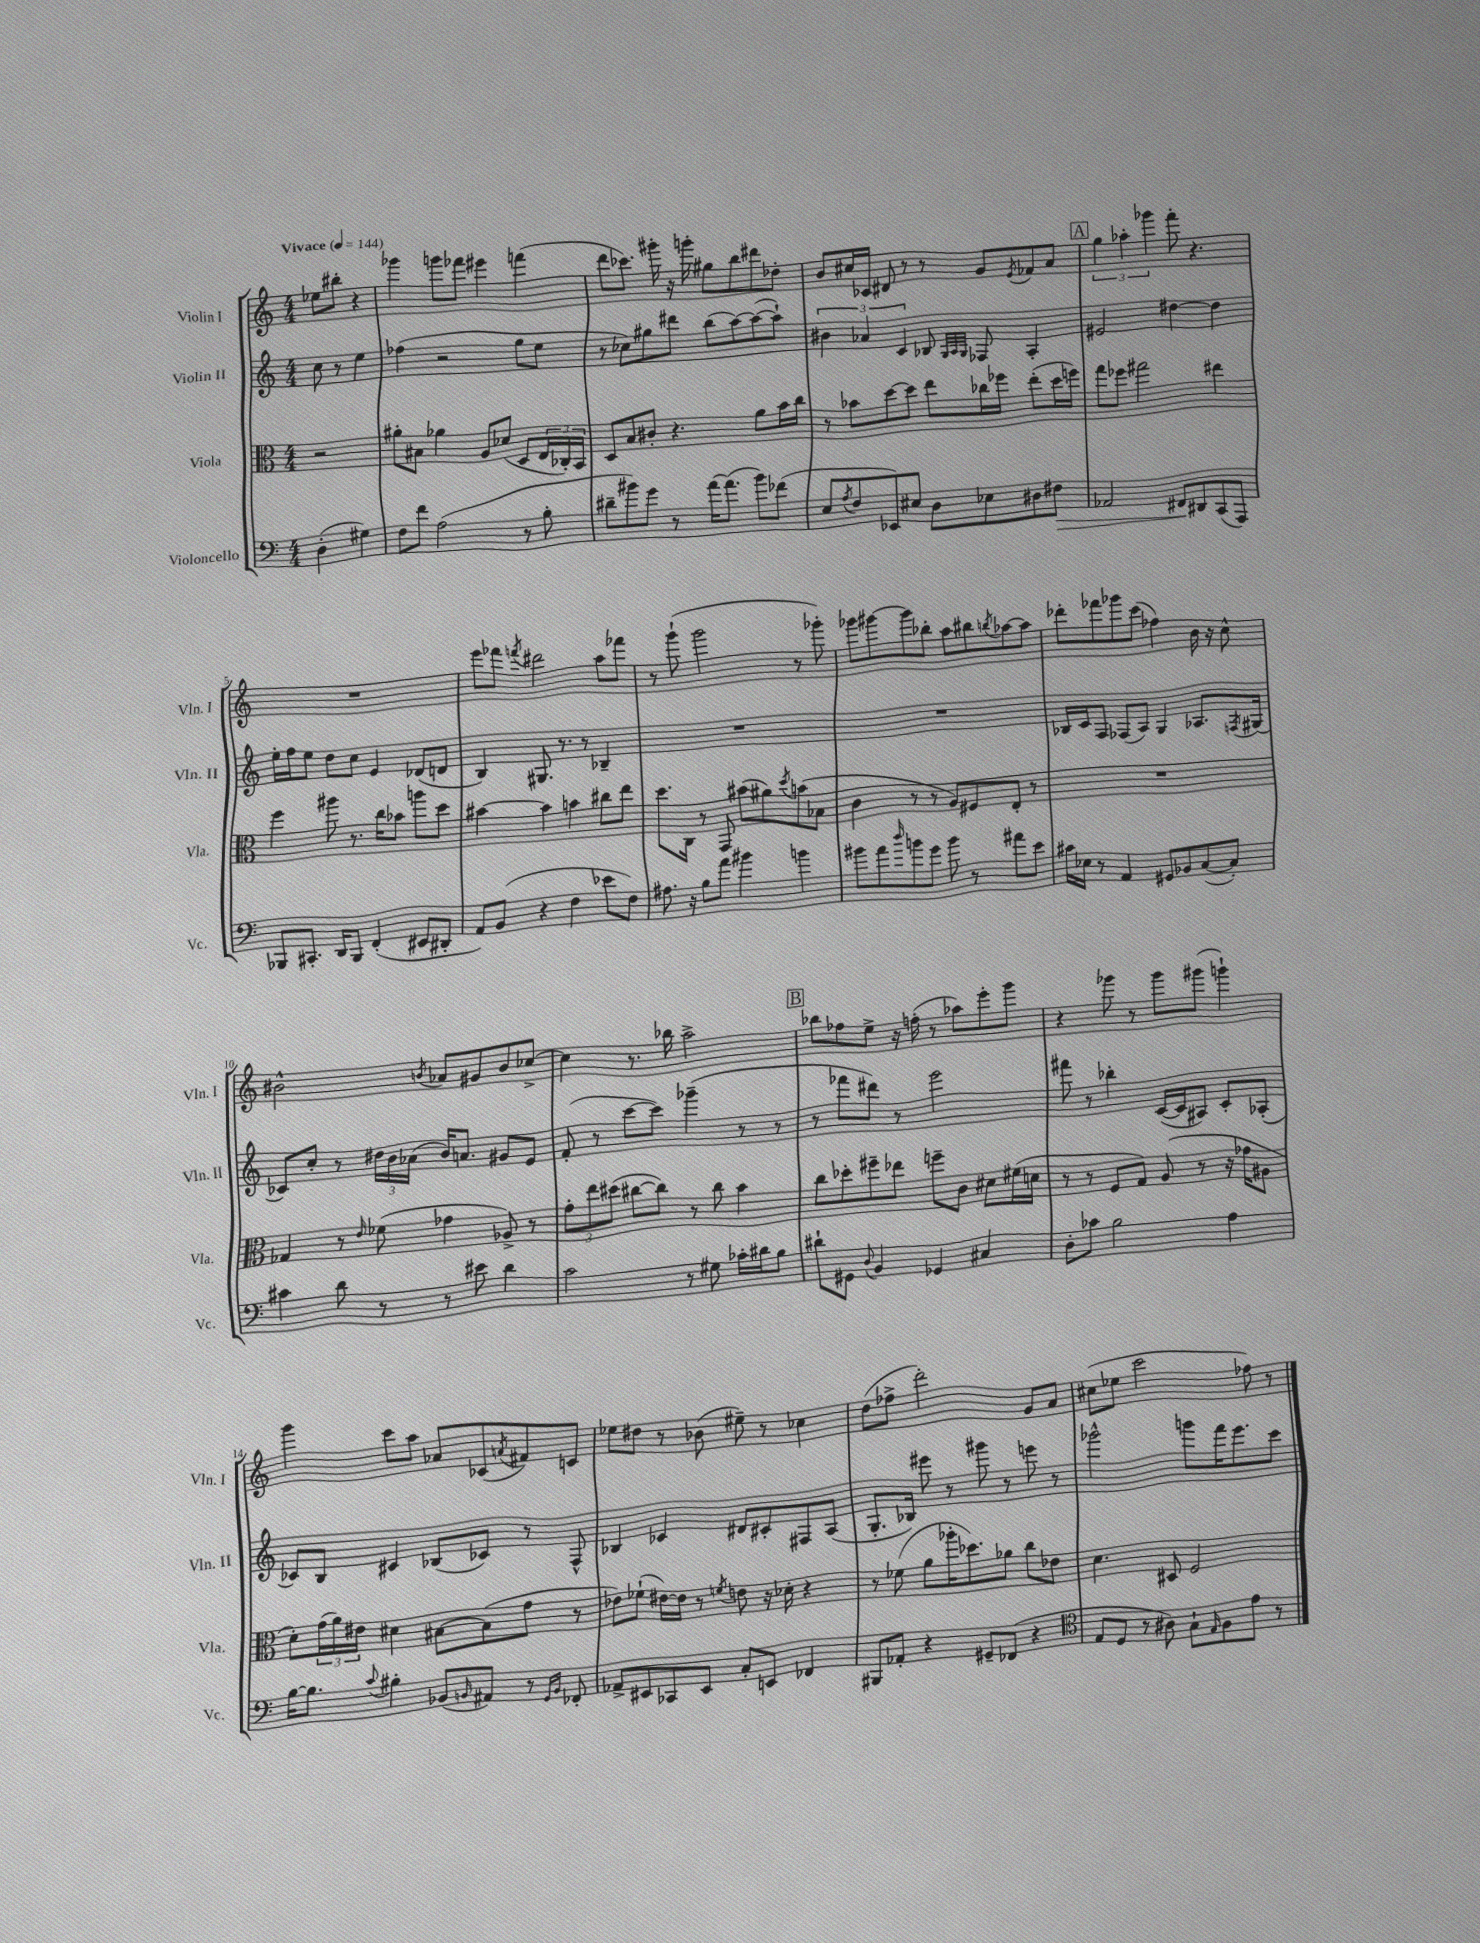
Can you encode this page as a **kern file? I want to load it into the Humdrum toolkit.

**kern	**kern	**kern	**kern
*staff4	*staff3	*staff2	*staff1
*clefF4	*clefC3	*clefG2	*clefG2
*k[]	*k[]	*k[]	*k[]
*M4/4	*M4/4	*M4/4	*M4/4
*MM144	*MM144	*MM144	*MM144
(4D'	2r	8cc	8ee-
.	.	8r	8bb#'
4G#)	.	4ee	4r
=	=	=	=
8F	8a#'	(4ff-	4ggg-
8f	8B#	.	.
(2A	4a-	2r	8ggg
.	.	.	8fff-
.	8A	.	4eee#
.	(8d-	.	.
8r	8D	8gg	(4fff
8B'	24E	8ee	.
.	24C-')	.	.
.	24BB	.	.
=	=	=	=
8d#~	8D	8r	8ddd
8b#)	8B	8cc-)	8.ccc-)
8g	8c#'	8gg#	.
.	.	.	16ggg#'
8r	4.r	8ddd#	16r
.	.	.	16ggg'
[16a	.	(8bb	8gg#
(8.a]	.	.	.
.	.	[8aa)	8bb
8b#)	8a	(8aa_	8ddd#
(8f-	16b	8aa`])	8dd-'
.	16cc	.	.
=	=	=	=
8E	8r	6b#	8b
8qA	.	.	.
8F	8b-	.	16cc#
.	.	6a-	.
.	.	.	16c-
8EE-)	[8dd	.	8d#
.	.	6c	.
8E#	8dd]	.	8r
8D	8ee	8B-	8r
.	.	32qqG	.
.	.	32qqA	.
.	.	32qqG	.
8E-	16cc-	8F-	8g
.	16ff-	.	.
.	.	.	8qe
8D#	(8ee'	4A'	8f-
8F#	16dd	.	8a
.	16ff)	.	.
=	=	=	=
2AA-	8gg	2e#	6gg
.	8ff-	.	.
.	.	.	6aa-'
.	2gg#	.	.
.	.	.	6ggg-
8FF#	.	[4dd#	8fff'
8DD#	.	.	4.r
(8CC	4ee#	4dd#]	.
8AAA)	.	.	.
=	=	=	=
8BBB-	4ff	16ee'	1r
.	.	16ff	.
8.CC#'	.	8ee	.
.	8aa#	8dd	.
16DD	.	.	.
8BBB-	8.r	8cc	.
(4FF'	.	4e	.
.	16cc	.	.
.	8b-	.	.
8EE#	8aa	(8d-	.
8DD#'	8dd	8d	.
=	=	=	=
8AA)	[4b#	4B)	8eee
(8BB	.	.	8fff-
.	.	.	8qfff
4r	4b#]	8.G#	2ddd#
.	.	8.r	.
4F	4b	.	.
.	.	8r	.
8e-	8cc#	4B-~	8aa
8F)	8ee	.	8fff-
=	=	=	=
8.A#	8.dd	1r	8r
.	.	.	(8ggg`
16r	16C	.	.
8B	8r	.	2ggg
8a	8GG	.	.
4b#	(8b#	.	.
.	8a#)	.	.
.	8qdd	.	.
4b	(8b	.	8r
.	8B-	.	8ggg-')
=	=	=	=
8b#	4c	1r	8ggg-
8a	.	.	[8ggg#
16qqdd	.	.	.
8b	8r	.	8ggg#]
8g	8r	.	8bb-'
8b	8A)	.	8aa
8r	8F#	.	8bb#
.	.	.	8qbb
8a#	8E'	.	[8aa-
8e	8r	.	8aa-]
=	=	=	=
16c#	1r	16B-	8ddd-'
16E-	.	16c	.
8r	.	8F	8fff-
4AA	.	(8F-	8ggg-
.	.	8A)	(8ccc
8GG#	.	4G	4ff-)
8BB-	.	.	.
([8C	.	8.A-	16b
.	.	.	16r
8C'])	.	.	8cc^^
.	.	8qF	.
.	.	(16G#	.
=	=	=	=
4c#	4G-	8c-)	2b#^^
.	.	8cc'	.
8d	8r	8r	.
.	16qqe	.	.
8r	(8f-	24dd#	.
.	.	24b	.
.	.	(24a-	.
.	.	.	8qb
8r	4g-	16b)	8a-
.	.	8.a	.
8e#	.	.	8g#
4d	8A-^)	8g#	8b
.	8r	8e	[8cc-^
=	=	=	=
2c	12g'	(8f'	4cc-]
.	12ee	.	.
.	.	8r	.
.	(12dd#	.	.
.	[8cc#	[8ccc	8.r
.	8cc#])	8ccc])	.
.	.	.	16bb-
8r	8r	(4ggg-~	2aa^
8G#	8cc#	.	.
16c-'	4b	8r	.
16d#	.	.	.
8B	.	8r	.
=	=	=	=
8d#`	8cc	8r	8bb-
8GG#	8dd-'	8fff-	8ff-
8qqD	.	.	.
4BB	8ff#~	8ddd#)	8ee^
.	8ee-	8r	16r
.	.	.	(16ff'
4GG-	8ff~	2eee	8r
.	8c	.	8aa-)
4C#	8d#	.	8eee'
.	(16f#	.	8ggg
.	16d	.	.
=	=	=	=
8D'	8r	8fff#	4r
8c-	8r	8r	.
2B	8F	4bb-'	8ggg-
.	8G)	.	8r
.	(8A	([16c	8ggg-
.	.	16c]	.
.	8r	8A#)	(8ggg#
4A	16r	8c'	4ggg`)
.	16g-	.	.
.	8A#	(8A-'	.
=	=	=	=
[16B	8d')	8c-)	4ggg
8.B]	.	.	.
.	(24g	8B	.
.	24a)	.	.
.	24e#	.	.
8qqc	.	.	.
4B#'	4d#	4c#	8ccc
.	.	.	8aa
(8BB-	[8B#	(8B-	8a-
16qqBB	.	.	.
8AA#)	(8B#]	8c-)	(8c-
.	.	.	8qa
8r	8g	8r	8f#)
16qqGG	.	.	.
16qqBB	.	.	.
8FF-'	8r	8F^^	8c
=	=	=	=
8AA-^	8e-)	4B-	8ee-
8EE#	(8f-`	.	8dd#
8CC-	[16e#)	4c-	8r
.	16e#]	.	.
8EE#	8r	.	(8b-
.	8qf	.	.
8C'	8e	8d#	8ee#~)
8EE	16r	8c#'	8r
.	16d-'	.	.
4FF-	4r	8F#	4cc-
.	.	(8A	.
=	=	=	=
8BBB#	8r	8.G'	(8dd
8AA-'	(8f-	.	8ff-^
.	.	16B-)	.
4r	8a	8eee#	2ddd')
.	16aa-'	8r	.
.	8.dd-)	.	.
8GG#~	.	8ggg#	.
(8FF-	8a-	8r	.
4r	8cc	8eee	8g
.	8e-	8r	8a
=	=	=	=
*clefC4	*	*	*
8E	4.d	2ggg-^^	(8cc#
8D	.	.	8ee-
8r	.	.	2ccc
8A#)	8D#	.	.
8G`	2F	8ggg	.
16qqE	.	.	.
8F	.	16fff	.
.	.	8.eee	.
8e	.	.	8ff-)
8r	.	8ccc	8r
==	==	==	==
*-	*-	*-	*-
